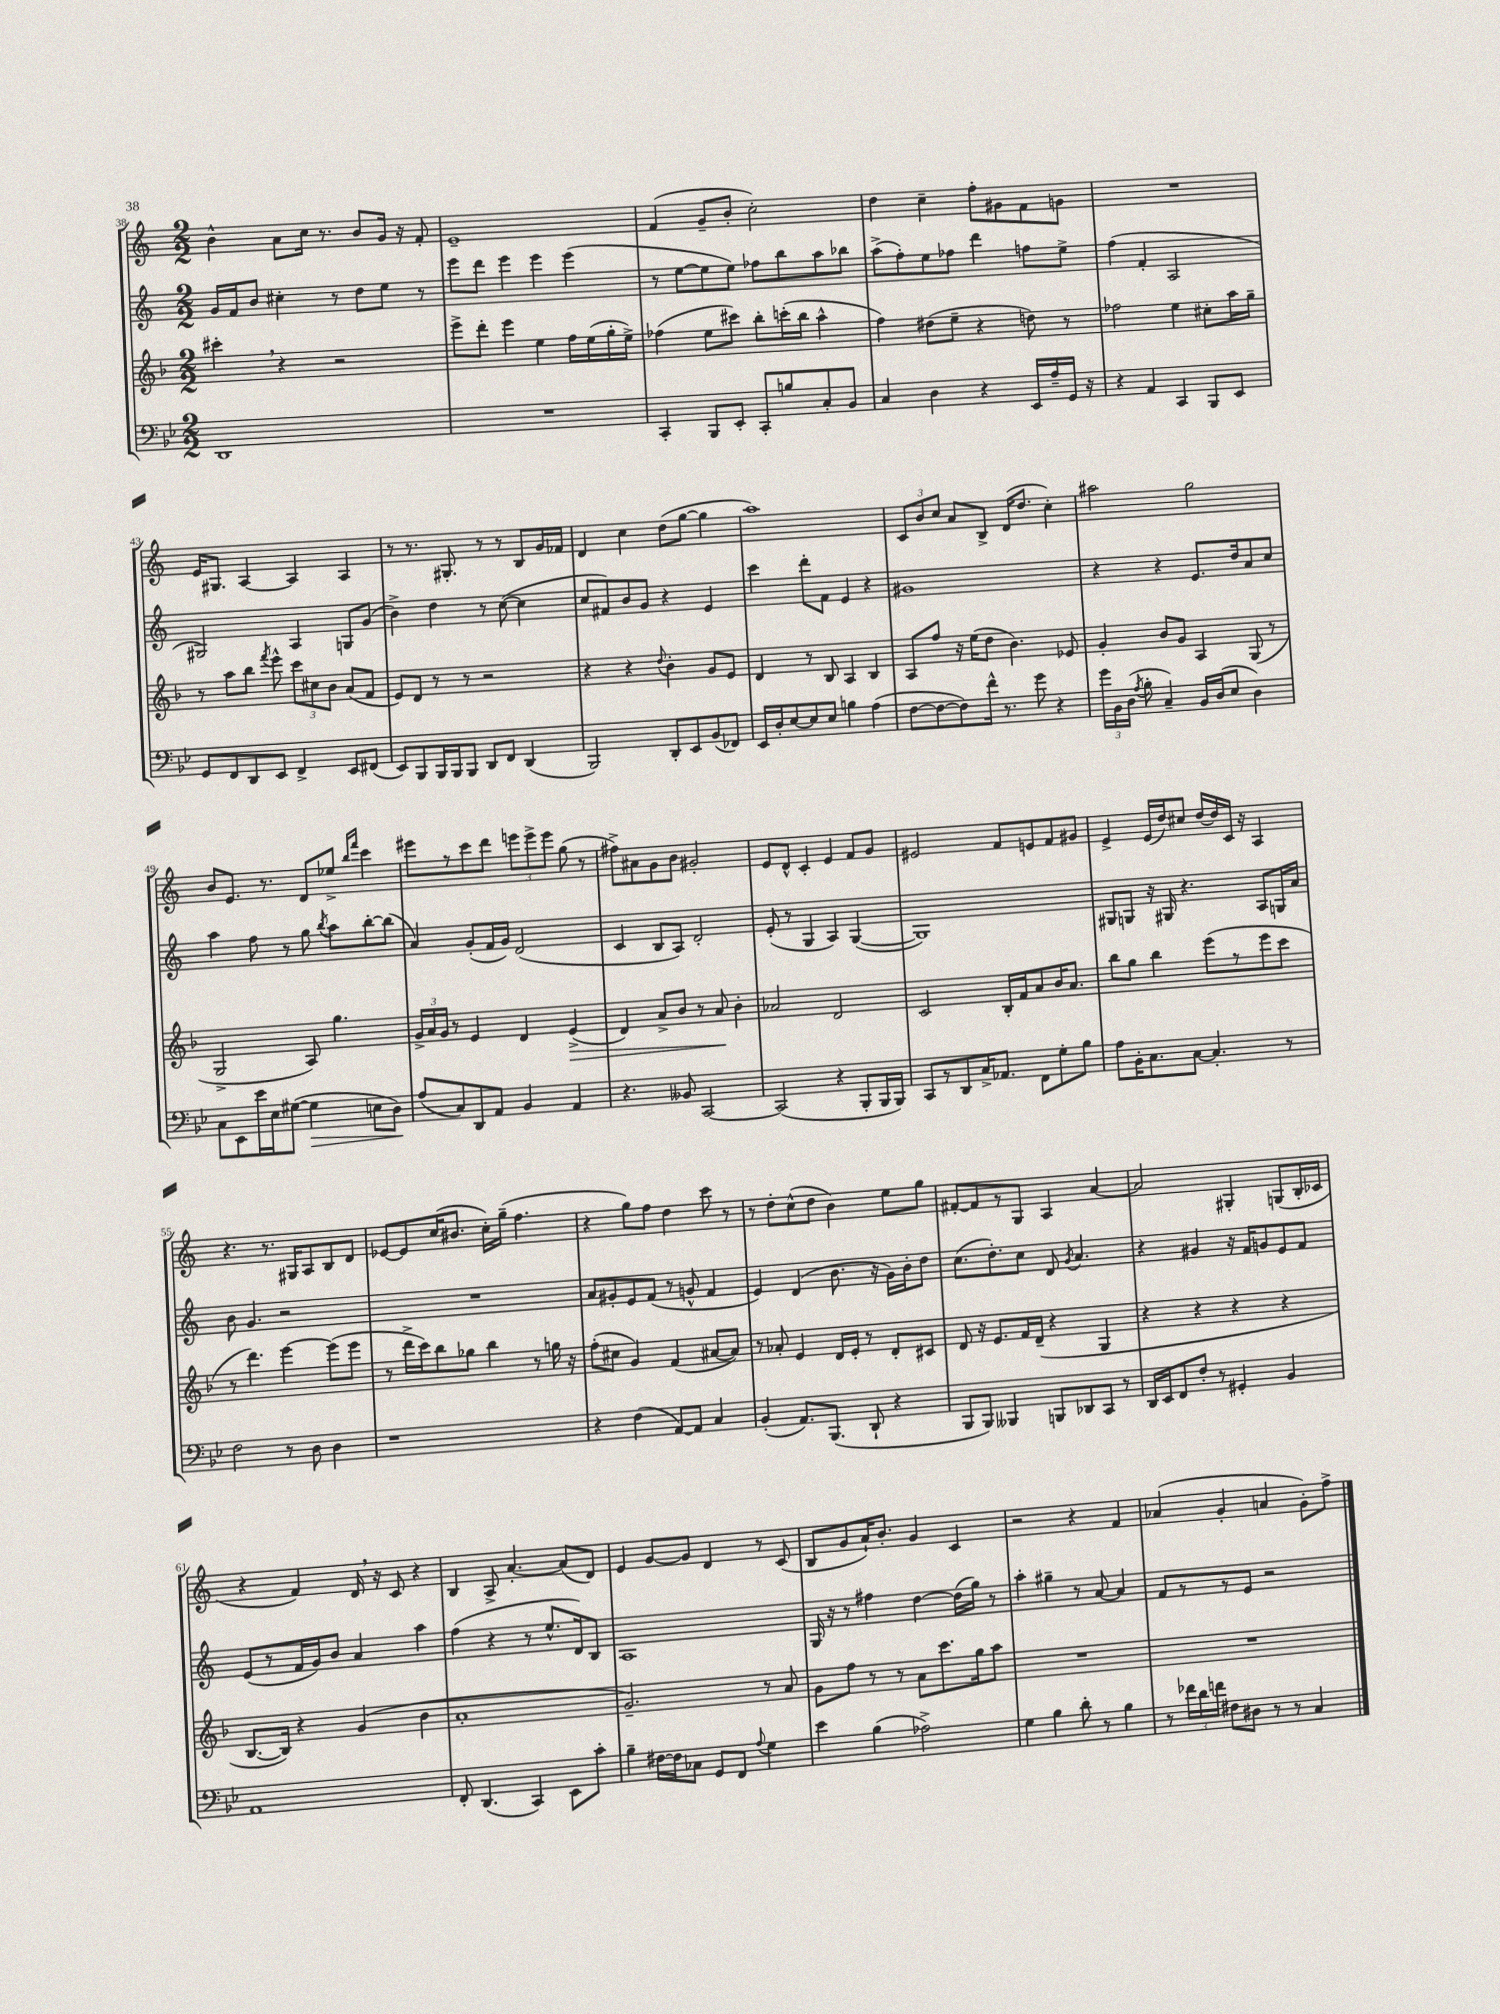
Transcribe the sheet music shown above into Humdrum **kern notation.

**kern	**kern	**kern	**kern
*staff4	*staff3	*staff2	*staff1
*clefF4	*clefG2	*clefG2	*clefG2
*k[b-e-]	*k[b-]	*k[]	*k[]
*M2/2	*M2/2	*M2/2	*M2/2
1DD	4ccc#'	16g	4b^^
.	.	16f	.
.	.	8b	.
.	4r	4cc#'	8a
.	.	.	16cc
.	.	.	8.r
.	2r	8r	.
.	.	8dd	8b
.	.	8ee	16g
.	.	.	16r
.	.	8r	8f'
=	=	=	=
1r	8eee^	8eee	1e~
.	8ddd'	8ddd	.
.	4eee	4eee	.
.	4ee	4eee	.
.	16ff	(4eee	.
.	(16ee	.	.
.	16gg'	.	.
.	16ee^)	.	.
=	=	=	=
4CC'	(4ff-	8r	(4f
.	.	[8ee	.
8BBB-	8ee	8ee]	8g~
8EE-'	8ccc#)	8ee)	8b'
8CC'	8bb-'	8ff-	2cc')
8B	(16ccc'	8bb	.
.	16bb-	.	.
8C'	4aa^^	8aa	.
8BB-	.	8bb-	.
=	=	=	=
4C	4ff)	(8aa^	4dd
.	.	8ff')	.
4D	(8dd#	8ee	4cc~
.	8ee~	8ff-	.
4r	4r	4ddd	8ff'
.	.	.	8g#
16EE-	8dd)	8ff	8f
16A~	.	.	.
16GG	8r	8ee^	8g
16r	.	.	.
=	=	=	=
4r	2ff-	(4ff	1r
4AA	.	4f'	.
4CC	4ee	2A	.
8BBB-	8cc#'	.	.
8EE-	16aa	.	.
.	16gg~	.	.
=	=	=	=
8GG	8r	2G#)	16e
.	.	.	8.G#
8FF	8aa	.	.
8DD	8bb-	.	[4A
.	8qfff	.	.
8EE-	8eee^^	.	.
4FF^	12ccc	4A	4A]
.	12cc#	.	.
.	12b-	.	.
8EE-	(8a	8G	4A
(8FF#	8f	(8g	.
=	=	=	=
8EE-)	8e)	4b^)	8r
8BBB-	8d	.	8.r
16BBB-	8r	4dd	.
16BBB-	.	.	8.G#'
8BBB-	8r	.	.
8DD	2r	8r	8r
8FF	.	([8cc	8r
(4DD	.	4cc]	8B
.	.	.	16g
.	.	.	16f-
=	=	=	=
2BBB-)	4r	8cc	4d
.	.	8f#)	.
.	4r	8b	4cc
.	.	8g	.
.	8qqdd	.	.
8DD'	4b-'	4r	(8dd
8EE-	.	.	[8gg
(8BB-	8g	4e	4gg]
8FF-)	8e	.	.
=	=	=	=
16EE-	4d	4ccc	1aa)
16D'	.	.	.
[8E-	.	.	.
8E-]	8r	8ddd'	.
8E-	8B-	8f	.
4B	4A	4e	.
(4A	4B-	4r	.
=	=	=	=
[8F	8A	1g#	12c
.	.	.	12b
8F_	8ff	.	.
.	.	.	12cc
8F])	16r	.	8a
.	(16ee	.	.
16f^^	8dd	.	8B^
8.r	.	.	.
.	4.b-)	.	(16d
.	.	.	8.dd
8g	.	.	.
4r	.	.	4cc')
.	8e-	.	.
=	=	=	=
24g	4g'	4r	2aa#
24BB-	.	.	.
(24D	.	.	.
8qA	.	.	.
8B-'	.	.	.
4C~)	8b-	4r	.
.	8g	.	.
16BB-	4A	8.e	2gg
(16D	.	.	.
8E-	.	.	.
.	.	16dd	.
4D)	(8G	8a	.
.	8r	8cc	.
=	=	=	=
8C	2G^	4aa	8b
8EE-	.	.	8.e
16e-	.	8ff	.
16E-	.	.	8.r
([8G#	.	8r	.
4G#]	8A)	8gg	8d
.	.	8qbb	.
.	4.gg	8aa	8ee-^
.	.	.	16qqbb
.	.	.	16qqfff
8E	.	[8bb'	4ccc
8D)	.	(8bb]	.
=	=	=	=
(8A	24g^	4a)	8eee#
.	24a	.	.
.	24g	.	.
8C)	8r	.	8r
8DD	4e	(8g'	8ccc
8AA	.	16f	8ddd
.	.	16g)	.
4BB-	4d	(2d	12eee
.	.	.	12eee^
.	.	.	12eee
4AA	(4e^	.	(8gg
.	.	.	8r
=	=	=	=
4.r	4d)	4c	8ff#^)
.	.	.	8a#
.	8a^	8B	8g
8BB--	8b-	8A)	8b
[2CC	8r	2d'	2g#'
.	8a	.	.
.	4b-'	.	.
=	=	=	=
(2CC]	2a-	(8e'	8e
.	.	8r	8d^^
.	.	4G	4c'
4r	2d	4A)	4e
8BBB-'	.	([4G	8f
16BBB-	.	.	8g
16BBB-)	.	.	.
=	=	=	=
8CC	2c	1G])	2e#
8r	.	.	.
8DD	.	.	.
16C^	.	.	.
8.AA-	.	.	.
.	16B-'	.	8f
.	16f	.	.
8FF	8a	.	8e
8G'	16b-	.	8f
.	8.a	.	.
8B-	.	.	8g#
=	=	=	=
8A	8bb-	8G#	4e^
16BB-'	8gg	8G	.
8.C	.	.	.
.	4bb-	16r	(16e
.	.	16G#	16dd)
[8C	.	4.r	8cc#
4.C']	(8eee	.	[16dd
.	.	.	16dd]
.	8r	.	16c
.	.	.	16r
.	8eee	8A	4A
8r	8ccc	16G	.
.	.	16a	.
=	=	=	=
2F	8r	8b	4.r
.	4.ddd)	4.g	.
.	.	.	8.r
8r	[4eee	2r	.
.	.	.	16G#
8D	.	.	8A
4D	(8eee]	.	8B
.	8eee	.	8d
=	=	=	=
1r	8r	1r	[8e-
.	16ddd^	.	8e-]
.	16ccc)	.	.
.	8bb-	.	(16cc
.	.	.	8.b#
.	8gg-	.	.
.	4bb-	.	16cc')
.	.	.	(16gg~
.	.	.	4.ff
.	8r	.	.
.	16gg	.	.
.	16r	.	.
=	=	=	=
4r	(8ff'	8a	4r
.	8cc#	8g#'	.
(4F	4g)	8e	8gg)
.	.	(8f	8ff
[8AA)	(4f	8r	4dd
8AA]	.	8g^^	.
4C	[8a#	4f	8ccc
.	8a#])	.	8r
=	=	=	=
(4BB-'	8r	4e)	8r
.	8a-'	.	8dd'
8.AA)	4e	(4d	(8cc^^
.	.	.	8dd
(8.BBB-	.	.	.
.	16d	8.b	4b)
.	16e'	.	.
8DD`	8r	.	.
.	.	16r	.
4r	8d'	16g)	8ee
.	.	16b'	.
.	8c#	8dd	8gg
=	=	=	=
8BBB-	8d	(8.cc	[8f#'
8BBB-)	16r	.	8f#]
.	8.e	8.dd')	.
4BBB--	.	.	8r
.	16f	8cc	8G
.	(16d~	.	.
8BBB	4r	8d	4A
.	.	8qg	.
8DD-	.	4.a	.
8CC	4G	.	[4a
8r	.	.	.
=	=	=	=
16DD	4r	4r	2a]
16EE-	.	.	.
8FF	.	.	.
8F'	4r	4g#	.
8r	.	.	.
4GG#'	4r	16r	4G#'
.	.	16f	.
.	.	8g	.
4BB-	4r	8e	(8G
.	.	8f	16B'
.	.	.	16c-
=	=	=	=
1AA	[8.B-	(8e	4r
.	.	8r	.
.	16B-])	.	.
.	4r	16f	4f)
.	.	16g)	.
.	.	8b	.
.	(4g	4a	16d
.	.	.	16r
.	.	.	8c
.	4b-	4aa	4r
=	=	=	=
8FF'	1a'	(4ff	4B
(4.DD	.	.	.
.	.	4r	8A^
.	.	.	[4.a'
4CC)	.	8r	.
.	.	8.ee^^	.
8EE-	.	.	(8a]
.	.	16d)	.
8c'	.	8B	8d)
=	=	=	=
4B-~	2.g~)	1A	4e
[16F#	.	.	[8g
16F#]	.	.	.
8C-	.	.	8g]
8GG	.	.	4d
8FF	.	.	.
8qqA	.	.	.
4G	8r	.	8r
.	8a	.	(8c
=	=	=	=
4e-	8g	16G	8B
.	.	16r	.
.	8ff	8r	8g
(4B-	8r	4ff#	16a`)
.	.	.	8.b'
.	8r	.	.
2A-^)	8a	[4dd	4g
.	8.ccc	.	.
.	.	(16dd]	4c
.	16gg	16gg)	.
.	8aa	8r	.
=	=	=	=
4G	1r	4aa'	2r
4B-	.	4gg#~	.
8d'	.	8r	4r
8r	.	[8a	.
4B-	.	4a]	4f
=	=	=	=
8r	1r	8f	(4a-
24f-	.	8r	.
24d	.	.	.
24f	.	.	.
8F#	.	8r	4g'
8D#	.	8e	.
8r	.	2r	4a
8r	.	.	.
4C	.	.	8g')
.	.	.	8ff^
==	==	==	==
*-	*-	*-	*-
